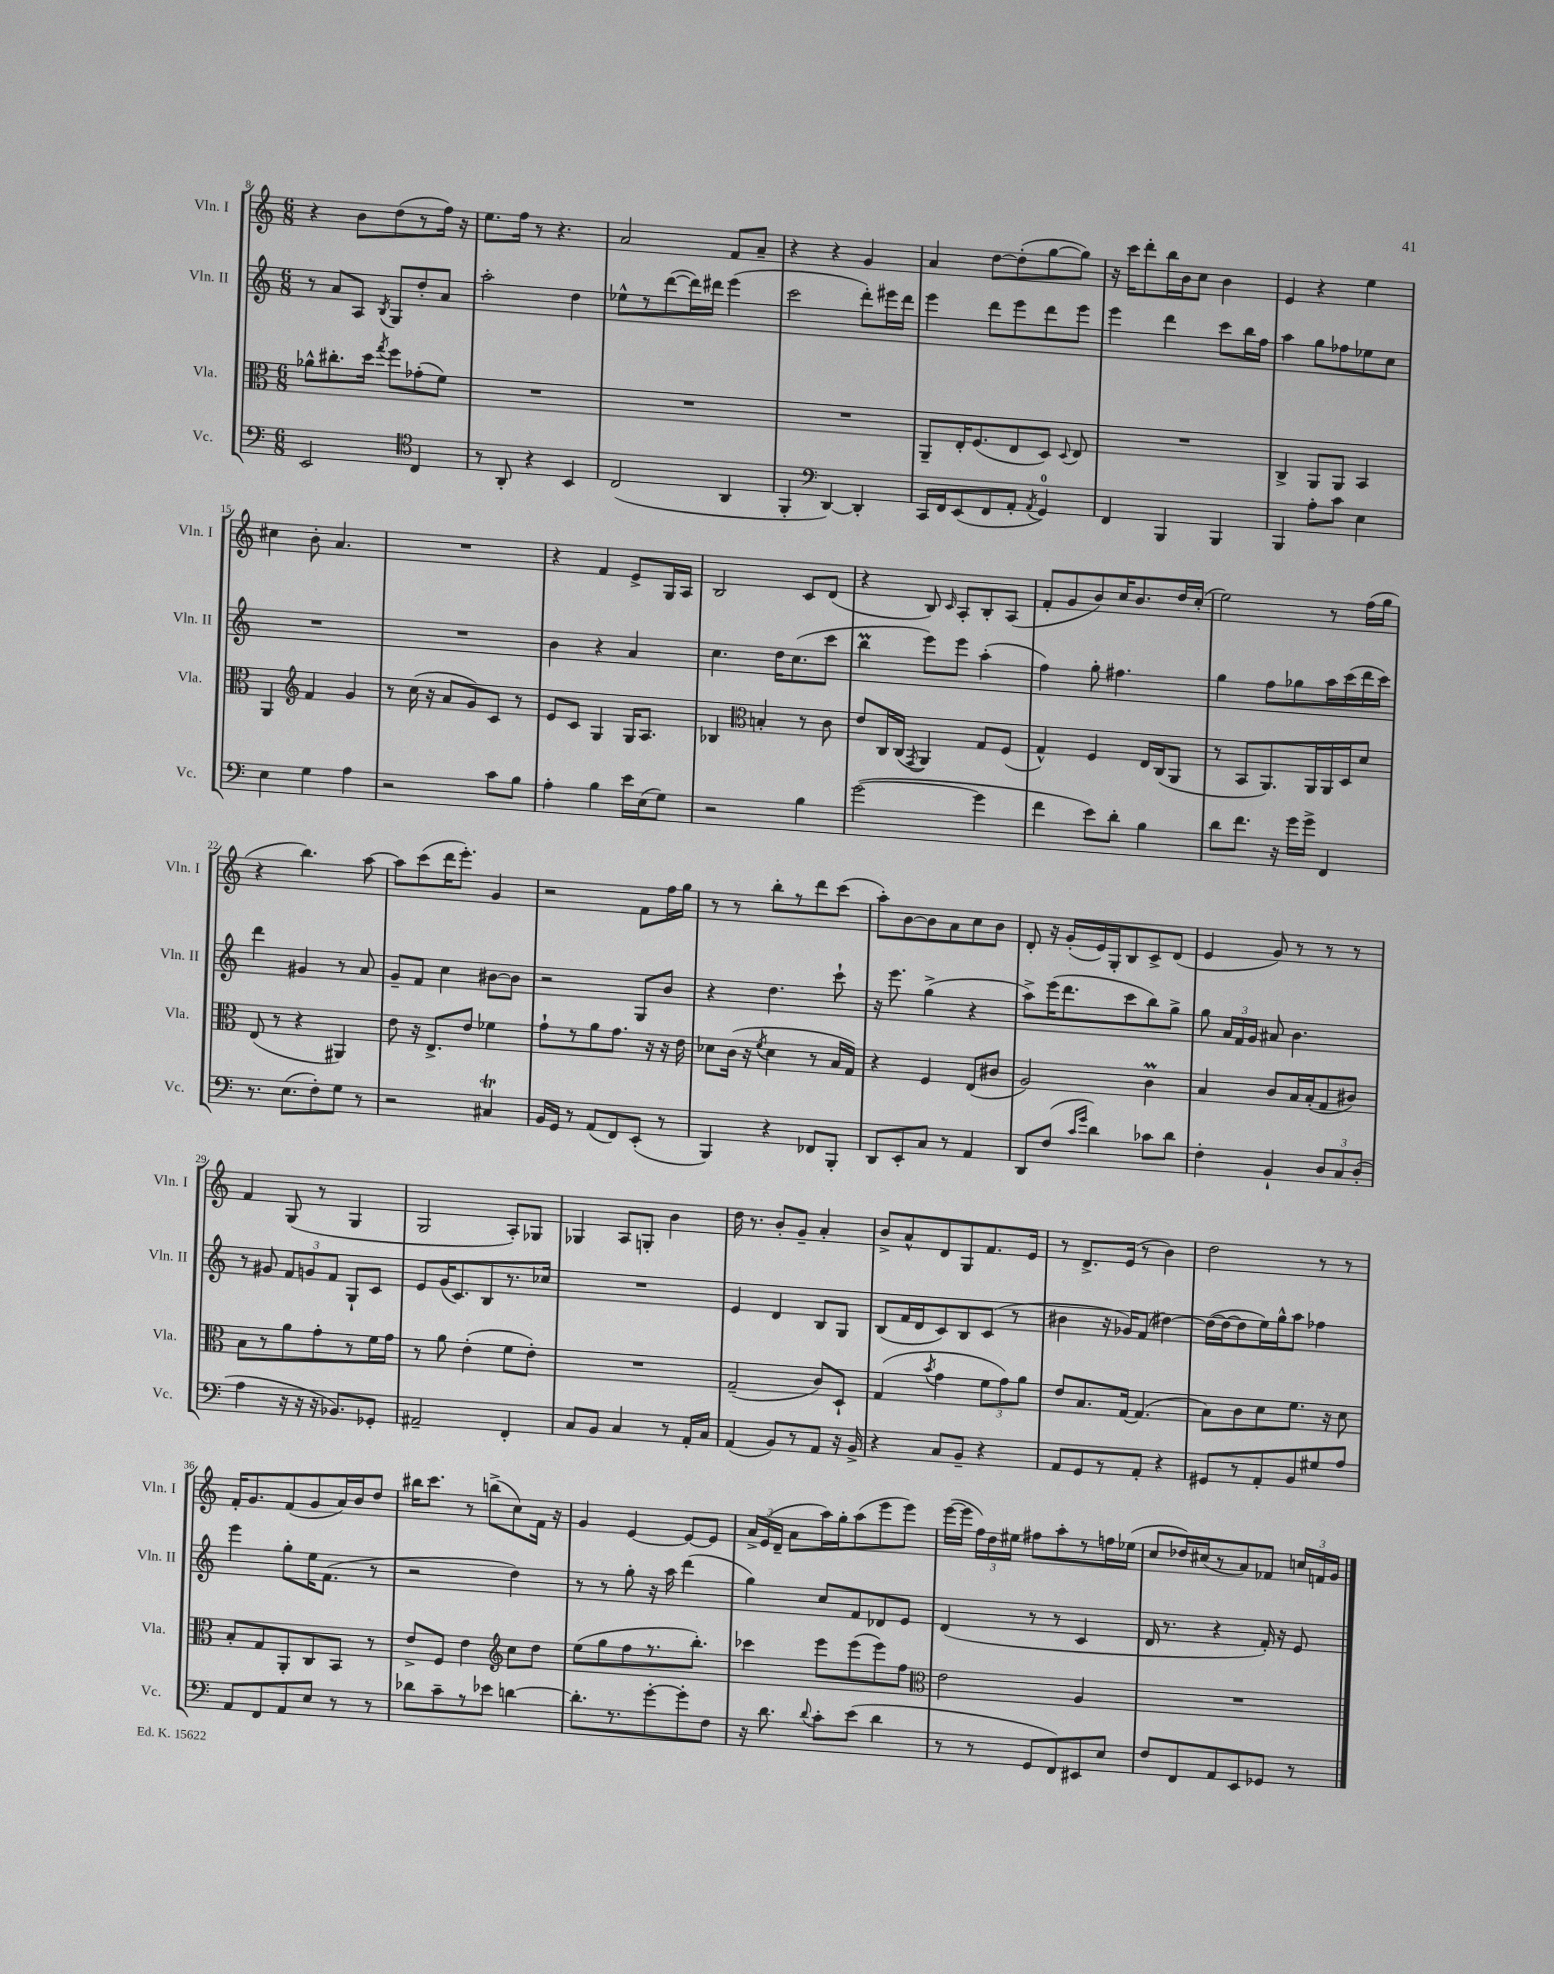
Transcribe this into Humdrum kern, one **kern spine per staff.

**kern	**kern	**kern	**kern
*staff4	*staff3	*staff2	*staff1
*clefF4	*clefC3	*clefG2	*clefG2
*k[]	*k[]	*k[]	*k[]
*M6/8	*M6/8	*M6/8	*M6/8
2EE	8a-^^	8r	4r
.	8.cc#'	8a	.
.	.	8A	8b
.	16dd	.	.
.	8qgg	8qB	.
.	8ff	8G	(8dd
*clefC4	*	*	*
4C	(8g-'	8dd'	8r
.	8f)	8a	16ff)
.	.	.	16r
=	=	=	=
8r	2.r	2aa'	8.ee
8AA'	.	.	.
.	.	.	16ff
4r	.	.	8r
.	.	.	4.r
4BB	.	4dd	.
=	=	=	=
(2C	2.r	8ee-^^	2a
.	.	8r	.
.	.	([8ddd	.
.	.	16ddd])	.
.	.	16ddd#	.
4AA	.	(4eee	8f
.	.	.	8a~
=	=	=	=
4FF'	2.r	2ccc	4r
*clefF4	*	*	*
[4DD)	.	.	4r
4DD']	.	8ddd')	4g
.	.	16eee#	.
.	.	16ddd	.
=	=	=	=
16CC	8AA~	4eee	4a
16FF	.	.	.
(8EE	16E'	.	.
.	(8.F	.	.
8FF	.	8ddd	[8dd
8AA'	8E	8eee	(8dd']
8qAA	.	.	.
4GG)	8D)	8ddd	[8gg
.	8qqD	.	.
.	8E	8eee	8gg])
=	=	=	=
4FF	2.r	4eee	16r
.	.	.	16ccc
.	.	.	8ddd'
4BBB	.	4ddd	16bb
.	.	.	16b
.	.	.	8cc
4BBB	.	8ccc	4b
.	.	16bb	.
.	.	16ff	.
=	=	=	=
4BBB	4C^	4aa	4e
8A'	8AA	8gg	4r
8c	8AA	8ff-	.
4E	4BB	8ee-	4ee
.	.	8cc	.
=	=	=	=
4E	4AA	2.r	4cc#
*	*clefG2	*	*
4G	4f	.	8b'
.	.	.	4.a
4A	4g	.	.
=	=	=	=
2r	8r	2.r	2.r
.	(16cc	.	.
.	16r	.	.
.	8a	.	.
.	8g)	.	.
8c	8c	.	.
8B	8r	.	.
=	=	=	=
4A'	8e	4b	4r
.	8c	.	.
4B	4G	4r	4f
16e	16G	4a	8e^
(16E	8.A	.	.
8G)	.	.	16G
.	.	.	16A
=	=	=	=
2r	4B-	4.cc	2B
*	*clefC3	*	*
.	4B'	.	.
.	.	16dd	.
.	.	(8.cc	.
4B	8r	.	8c
.	8c	8ccc	(8d
=	=	=	=
([2g	8e	4bb	4r
.	16C	.	.
.	(16C	.	.
.	8qGG	.	.
.	4AA)	8eee)	8B)
.	.	.	16qqc
.	.	8eee	8A'
4g]	8G	(4aa'	8B'
.	(8F	.	(8A
=	=	=	=
4f	4G^^)	4ff)	8f'
.	.	.	8g
8e)	4F	8gg'	8b)
8d'	.	4.ff#	16cc
.	.	.	8.b
4B	16E	.	.
.	(16C	.	.
.	8AA	.	16dd
.	.	.	(16cc'
=	=	=	=
8d	8r	4gg	2ee)
8.f	8BB	.	.
.	8.AA)	8ff	.
16r	.	.	.
16g	.	8gg-	.
16g^	16AA	.	.
4FF	16AA	16aa	8r
.	16D	(16ccc	.
.	8d	16ddd	(16ff
.	.	16ccc)	16gg
=	=	=	=
8.r	(8E	4ddd	4r
.	8r	.	.
(8.E	.	.	.
.	4r	4g#	4.bb)
8F')	.	.	.
8G	4AA#)	8r	.
8r	.	8a	[8aa
=	=	=	=
2r	8e	8g~	8aa]
.	16r	8f	(8ccc
.	8.E^	.	.
.	.	4cc	16ddd
.	.	.	8.eee')
.	8e	.	.
4C#	4f-	[8b#	4g
.	.	8b#]	.
=	=	=	=
16BB	8g`	2r	2r
16GG	.	.	.
8r	8r	.	.
(8AA	8a	.	.
8FF)	8.g	.	.
(8EE'	.	8G	8f
.	16r	.	.
8r	16r	8b	16ff
.	16e	.	16gg
=	=	=	=
4BBB)	8d-	4r	8r
.	(16c	.	8r
.	16r	.	.
.	8qf	.	.
4r	4d-	4.dd	8bb'
.	.	.	8r
8FF-	8r	.	8ddd
8BBB'	16B	8ccc`	(8ccc
.	16G)	.	.
=	=	=	=
8DD	4r	16r	8aa')
.	.	8.eee	.
8EE'	.	.	[8b
8C	4F	(4gg^	8b]
8r	.	.	8a
4AA	(8E	4r	8cc
.	8c#	.	8b
=	=	=	=
8DD	2A)	8aa^)	8d'
(8F	.	(16eee	16r
.	.	8.ddd	(16g'
16qqc	.	.	.
16qqg	.	.	.
4d)	.	.	16e)
.	.	.	16G'
.	.	8ccc	8B
8c-	4c	8bb)	8c^
8d	.	8gg^	(8d
=	=	=	=
4F'	4B	8gg	4e
.	.	24a	.
.	.	24f	.
.	.	24g	.
4BB`	8c	8a#	8g)
.	16B	4.b	8r
.	(16B'	.	.
12D	8G	.	8r
12C	.	.	.
.	8c#)	.	8r
(12D'	.	.	.
=	=	=	=
4A	8B	8r	4f
.	8r	8g#	.
16r	8a	12f	(8G
16r	.	.	.
.	.	12g	.
16r	8g'	.	8r
.	.	12f	.
8.BB-)	.	.	.
.	8r	8G`	4G
8GG-'	16f	8c	.
.	16g	.	.
=	=	=	=
2AA#~	8r	8e	2G
.	8a	(16g	.
.	.	8.c)	.
.	(4e'	.	.
.	.	8B	.
4FF'	8f	8.r	8A')
.	8e')	.	8G-
.	.	16cc-	.
=	=	=	=
8C	2.r	2.r	4G-
8BB	.	.	.
4C	.	.	8A
.	.	.	8G'
8r	.	.	4b
16AA'	.	.	.
16C	.	.	.
=	=	=	=
(4AA	(2G~	4e	16dd
.	.	.	8.r
8BB)	.	4d	8b'
8r	.	.	8g~
8AA	8c)	8B	4a'
16r	8D`	8G	.
16BB^	.	.	.
=	=	=	=
4r	(4G	(8B	8b^
.	.	16f	8a^^
.	.	16d	.
.	8qb	.	.
8C	4g	8c)	8d
8BB~	.	8B	8G
4r	12f	(8c	8.f
.	12g)	.	.
.	.	8r	.
.	12a	.	.
.	.	.	16e
=	=	=	=
8AA	8e	4b#	8r
8GG	8.B	.	8.d^
8r	.	16r	.
.	[16G	16g-)	(16e
8AA'	(4.G]	(8f	8r
4r	.	[4dd#)	4b)
=	=	=	=
8GG#	8B)	(16dd#_	2dd
.	.	16dd#_	.
8r	8c	8dd#]	.
8AA'	8d	16ee)	.
.	.	16gg^^	.
8BB	8.f	8aa	.
8G#	.	4ff-	8r
.	16r	.	.
8A	8d	.	8r
=	=	=	=
8AA	8B'	4eee	16f'
.	.	.	8.g
8FF	8G	.	.
8AA	8AA'	8gg'	(8f
8E	8C	16ee	8g
.	.	(8.f	.
8r	8BB	.	16a)
.	.	.	16b
8r	8r	8r	8dd
=	=	=	=
8d-	8e^	2r	16bb#
.	.	.	8.ccc
8c~	8F	.	.
8r	4e	.	8r
8e-	.	.	(8bb^
*	*clefG2	*	*
[4d	8cc	4dd)	8cc)
.	8dd	.	16f
.	.	.	16r
=	=	=	=
8.d']	(8ee	8r	4g
.	8gg	8r	.
8.r	.	.	.
.	8ff	8gg'	[4e
[8g'	8.r	16r	.
.	.	16aa	.
8g']	.	(4ddd	8e_
.	8.bb')	.	.
8F	.	.	8e]
=	=	=	=
16r	4ccc-	4gg)	24a^
.	.	.	(24e
8.d	.	.	.
.	.	.	24d~
.	.	.	8a
8qqd	.	.	.
8c'	8eee	8cc	16aa)
.	.	.	16gg'
(8e	(8eee	8f	(8aa
4d	8eee)	8d-	8eee
.	8ff	8e	8eee)
=	=	=	=
*	*clefC3	*	*
8r	2e	(4d	([16eee
.	.	.	16eee]
8r	.	.	24ff)
.	.	.	24dd
.	.	.	24ee#
8GG	.	8r	8ff#
8FF)	.	8r	8aa'
8EE#	4A	4c	8r
8E	.	.	16ff
.	.	.	(16ee-
=	=	=	=
8F	2.r	16d	8cc
.	.	8.r	.
8FF	.	.	16dd-)
.	.	.	(16cc#
8AA	.	4r	8r
8EE	.	.	8a)
8GG-	.	16f')	8f-
.	.	16r	.
8r	.	8e	24cc
.	.	.	24f
.	.	.	24g
==	==	==	==
*-	*-	*-	*-
